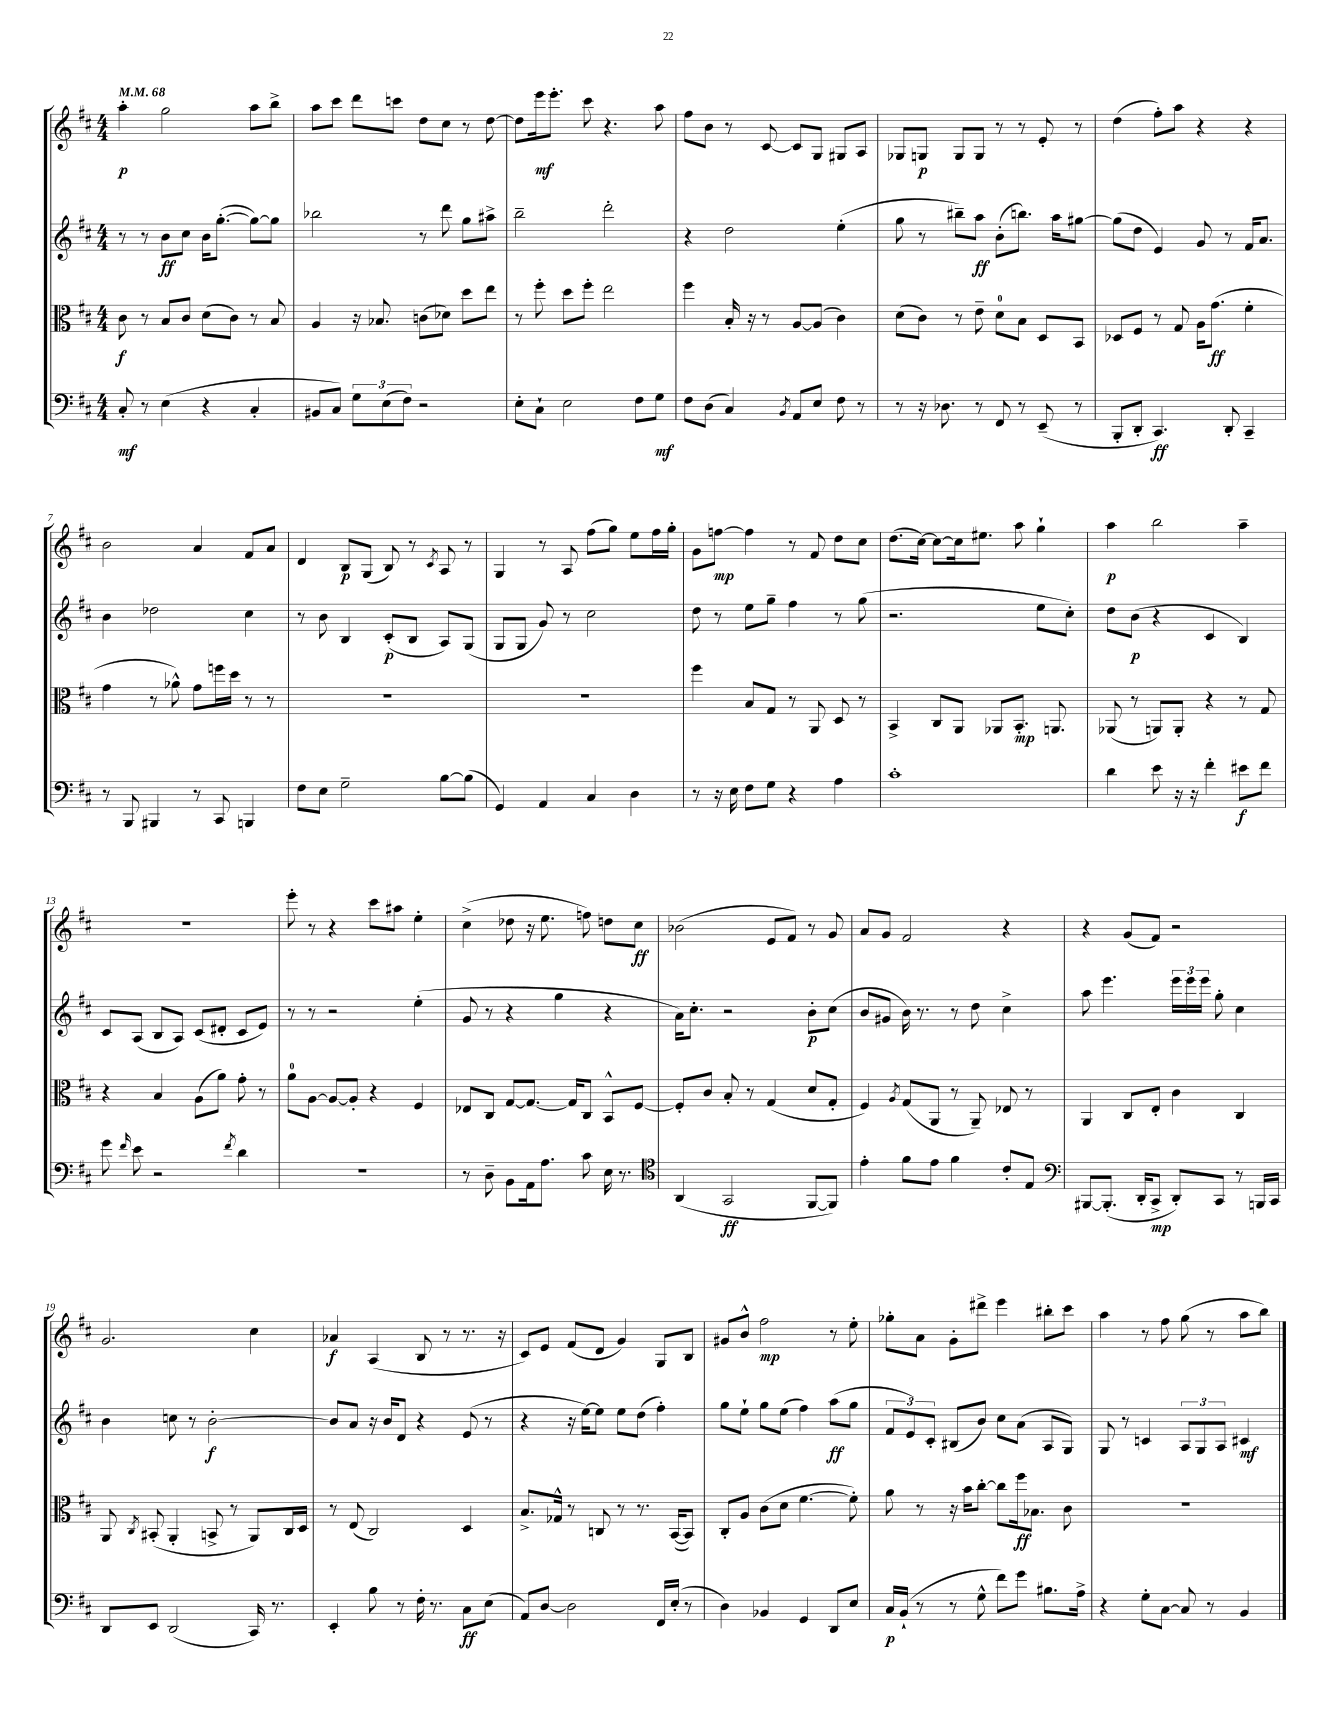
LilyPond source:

<<
\new StaffGroup <<
\new Staff = "s0" {
    \clef treble \key d \major \numericTimeSignature \time 4/4 \tempo 4 = 68
    \autoBeamOff a''4-.\p g''2 a''8[ b''8]-> |
    a''8[ cis'''8] d'''8[ c'''8] d''8[ cis''8] r8 d''8~ |
    d''8[ e'''16\mf e'''8.]-. cis'''8 r4. a''8 |
    fis''8[ b'8] r8 cis'8~ cis'8[ g8] gis8[ a8] |
    ges8[ g8]\p g8[ g8] r8 r8 e'8-. r8 |
    d''4( fis''8[-.) a''8] r4 r4 |
    b'2 a'4 fis'8[ a'8] |
    d'4 b8[\p g8]( b8) r8 \acciaccatura { cis'8 } a8 r8 |
    g4 r8 a8 fis''8[( g''8]) e''8[ fis''16 g''16]-. |
    g'8[ f''8]~\mp f''4 r8 fis'8 d''8[ cis''8] |
    d''8.[( cis''16]~) cis''8[~ cis''16 eis''8.] a''8 g''4-! |
    a''4\p b''2 a''4-- |
    r1 |
    e'''8-. r8 r4 cis'''8[ ais''8] e''4-. |
    cis''4->( des''8 r16 e''8. f''8) d''8[ cis''8]\ff |
    bes'2( e'8[ fis'8]) r8 g'8 |
    a'8[ g'8] fis'2 r4 |
    r4 g'8[( fis'8]) r2 |
    g'2. cis''4 |
    aes'4\f a4( b8 r8 r8. r16 |
    cis'8[) e'8] fis'8[( d'8] g'4) g8[ b8] |
    gis'8[ b'8]-^ fis''2\mp r8 e''8-. |
    ges''8[-. a'8] g'8[-. dis'''8]-> e'''4 bis''8[-. cis'''8] |
    a''4 r8 fis''8 g''8( r8 a''8[ b''8]) \bar "|." |
}
\new Staff = "s1" {
    \clef treble \key d \major \numericTimeSignature \time 4/4
    \autoBeamOff r8 r8 b'8[\ff cis''8] b'16[ g''8.]~-.( g''8[~) g''8] |
    bes''2 r8 d'''8 g''8[ ais''8]-> |
    b''2-- d'''2-. |
    r4 d''2 e''4-.( |
    g''8 r8 bis''8[--) a''8]\ff b'8[-.( b''8.]) a''16[ gis''8]~ |
    gis''8[( d''8] e'4) g'8 r8 fis'16[ a'8.] |
    b'4 des''2 cis''4 |
    r8 b'8 b4 cis'8[-.\p( b8] a8[) g8]( |
    g8[ g8] g'8) r8 cis''2 |
    d''8 r8 e''8[ g''8]-- fis''4 r8 g''8( |
    r2. e''8[ cis''8]-.) |
    d''8[ b'8]\p( r4 cis'4 b4) |
    cis'8[ a8]( b8[ a8]) cis'8[( dis'8]-. cis'8[ e'8]) |
    r8 r8 r2 e''4-.( |
    g'8 r8 r4 g''4 r4 |
    a'16[) cis''8.]-. r2 b'8[-.\p cis''8]( |
    b'8[ gis'8] b'16) r8. r8 d''8 cis''4-> |
    a''8 e'''4. \tuplet 3/2 { e'''16[ e'''16 e'''16] } g''8-. cis''4 |
    b'4 c''8 r8 b'2~-.\f |
    b'8[ a'8] r16 b'16[ d'8] r4 e'8( r8 |
    r4 r16 e''16[~) e''8] e''8[ d''8]( fis''4-.) |
    g''8[ e''8]-! g''8[ e''8]( fis''4) a''8[\ff( g''8] |
    \tuplet 3/2 { fis'8[ e'8) cis'8]-. } bis8[( b'8]) cis''8[ a'8]( a8[ g8]) |
    g8 r8 c'4 \tuplet 3/2 { a8[ g8 a8] } cis'4\mf \bar "|." |
}
\new Staff = "s2" {
    \clef alto \key d \major \numericTimeSignature \time 4/4
    \autoBeamOff cis'8\f r8 b8[ cis'8] d'8[( cis'8]) r8 b8 |
    a4 r16 bes8. c'8[( des'8]) d''8[ e''8] |
    r8 fis''8-. d''8[ fis''8]-. e''2 |
    fis''4 b16-. r16 r8 a8[~ a8]( cis'4) |
    d'8[( cis'8]) r8 e'8-- d'8[-0 b8] d8[ b,8] |
    des8[ fis8] r8 g8 a16[ g'8.]\ff( fis'4-. |
    g'4 r8 aes'8-^) g'8[ f''16 d''16] r8 r8 |
    R1 |
    R1 |
    fis''4 b8[ g8] r8 a,8 d8 r8 |
    b,4-> cis8[ a,8] aes,8[ b,8.]-.\mp a,8. |
    aes,8( r8 a,8[) a,8]-. r4 r8 g8 |
    r4 b4 a8[( a'8]) g'8-. r8 |
    a'8[-0 a8]~ a8[~ a8]-. r4 fis4 |
    ees8[ cis8] g8[~ g8.]~ g16[ cis8] b,8[-^ fis8]~ |
    fis8[-. cis'8] b8-. r8 g4( d'8[ g8]-. |
    fis4) \acciaccatura { a8 } g8[( a,8] r8 a,8--) ees8 r8 |
    a,4 cis8[ e8]-. cis'4 cis4 |
    a,8 \acciaccatura { cis8 } bis,8-.( a,4-. b,8-> r8 a,8[) cis16 d16] |
    r8 e8( cis2) d4 |
    b8.[-> ges16]-^ r8 c8 r8 r8. b,16[~( b,8]) |
    cis8[-. a8] cis'8[( d'8] fis'4.~ fis'8-.) |
    a'8 r8 r16 b'16[ cis''8]~-. cis''8[ fis''16\ff bes8.] cis'8 |
    R1 \bar "|." |
}
\new Staff = "s3" {
    \clef bass \key d \major \numericTimeSignature \time 4/4
    \autoBeamOff cis8-.\mf r8 e4( r4 cis4-. |
    bis,8[ cis8]) \tuplet 3/2 { g8[ e8( fis8]) } r2 |
    e8[-. cis8]-! e2 fis8[ g8]\mf |
    fis8[ d8]( cis4) \acciaccatura { b,8 } a,8[ e8] fis8 r8 |
    r8 r16 des8. r8 fis,8 r8 e,8--( r8 |
    b,,8[-. d,8]-. cis,4.\ff) d,8-. cis,4-- |
    r8 b,,8 bis,,4 r8 cis,8 b,,4 |
    fis8[ e8] g2-- b8[~ b8]( |
    g,4) a,4 cis4 d4 |
    r8 r16 e16 fis8[ g8] r4 a4 |
    cis'1-. |
    d'4 e'8 r16 r16 fis'4-. eis'8[\f fis'8] |
    g'8 \grace { fis'16 } e'8 r2 \acciaccatura { fis'8 } d'4 |
    R1 |
    r8 d8-- b,8[ a,16 a8.] cis'8 e16 r8. |
    \clef tenor a,4( g,2\ff fis,8[~ fis,8]) |
    e'4-. fis'8[ e'8] fis'4 cis'8[-. e8] |
    \clef bass bis,,8[~ bis,,8.]-.( d,16[-. cis,8]->\mp d,8[-.) cis,8] r8 b,,16[ cis,16] |
    d,8[ e,8] d,2( cis,16) r8. |
    e,4-. b8 r8 fis16-. r8. cis8[\ff e8]( |
    a,8[) d8]~ d2 fis,16[ e16]-.( r8 |
    d4) bes,4 g,4 d,8[ e8] |
    cis16[\p b,16]-!( r8 r8 g8-^ fis'8[) g'8] bis8.[ a16]-> |
    r4 g8[-. cis8]~ cis8 r8 b,4 \bar "|." |
}
>>
>>
